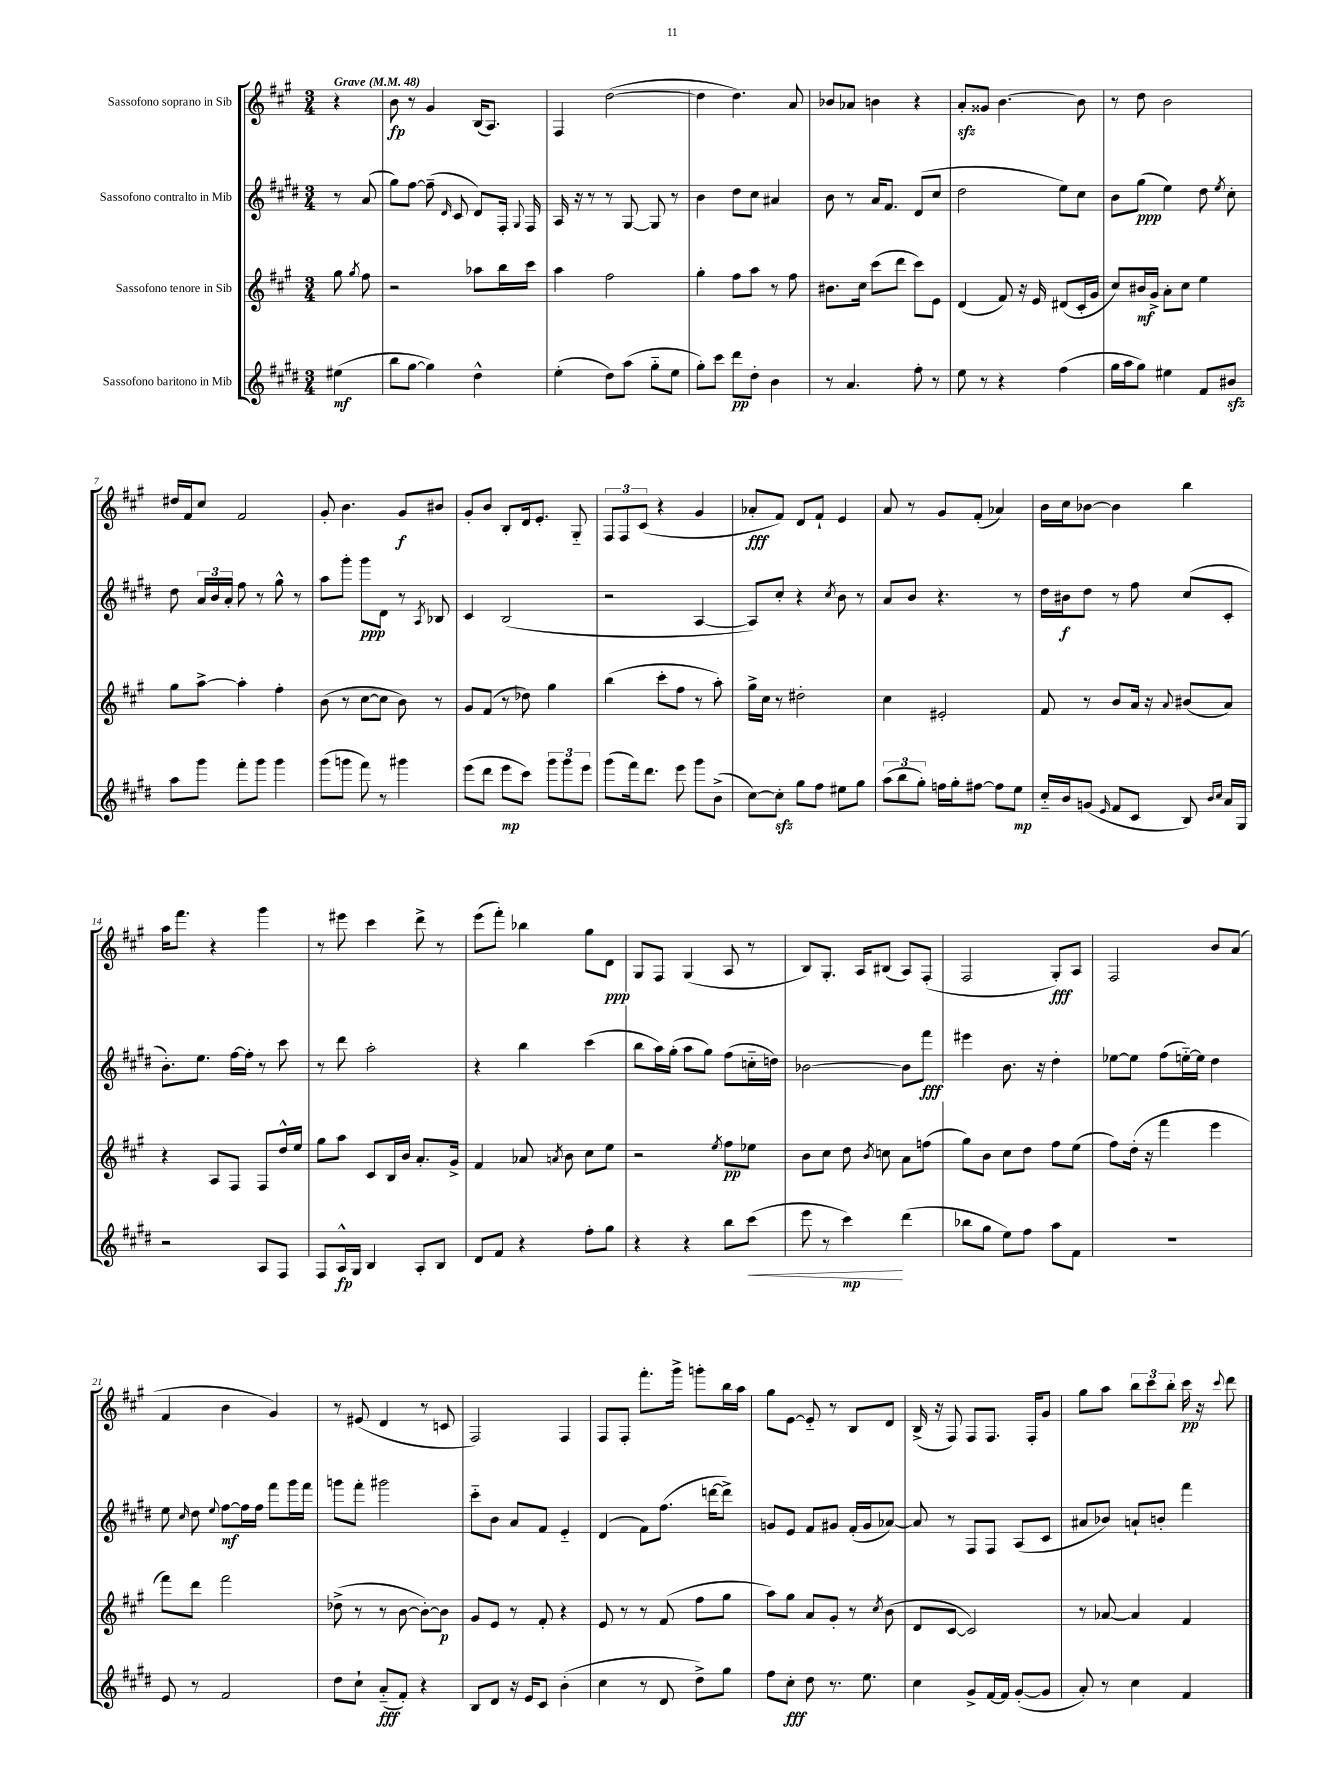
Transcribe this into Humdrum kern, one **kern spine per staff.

**kern	**dynam	**kern	**dynam	**kern	**dynam	**kern	**dynam
*part4	*part4	*part3	*part3	*part2	*part2	*part1	*part1
*staff4	*staff4	*staff3	*staff3	*staff2	*staff2	*staff1	*staff1
*I"Sassofono baritono in Mib	*	*I"Sassofono tenore in Sib	*	*I"Sassofono contralto in Mib	*	*I"Sassofono soprano in Sib	*
*clefG2	*	*clefG2	*	*clefG2	*	*clefG2	*
*k[f#c#g#d#]	*	*k[f#c#g#]	*	*k[f#c#g#d#]	*	*k[f#c#g#]	*
*M3/4	*	*M3/4	*	*M3/4	*	*M3/4	*
*MM48	*	*MM48	*	*MM48	*	*MM48	*
=	=	=	=	=	=	=	=
!	!	!	!	!	!	!LO:TX:a:B:t=Grave	!
(4ee#X\	mf	8gg#\	.	8r	.	4r	.
.	.	8qgg#/	.	.	.	.	.
.	.	8ff#\	.	(8a/	.	.	.
=1	=1	=1	=1	=1	=1	=1	=1
8bb\L	.	2r	.	8gg#\L)	.	8b\	fp
[8gg#\J	.	.	.	[8ff#\J	.	8r	.
4gg#\])	.	.	.	(8ff#~\]	.	4g#/	.
.	.	.	.	16qqd#/	.	.	.
.	.	.	.	8c#/	.	.	.
4dd#^^\	.	8aa-X\L	.	8d#/L)	.	(16B/KL	.
.	.	.	.	.	.	8.A/J)	.
.	.	16bb\L	.	16F#'/Jk	.	.	.
.	.	.	.	8qqG#/	.	.	.
.	.	16ccc#\JJ	.	16F#/	.	.	.
=2	=2	=2	=2	=2	=2	=2	=2
(4ee'\	.	4aa\	.	16A/	.	4F#/	.
.	.	.	.	16r	.	.	.
.	.	.	.	8r	.	.	.
8dd#\L)	.	2ff#\	.	8r	.	([2dd\	.
(8aa\J	.	.	.	[8G#/	.	.	.
8gg#\L	.	.	.	8G#/]	.	.	.
8ee\J	.	.	.	8r	.	.	.
=3	=3	=3	=3	=3	=3	=3	=3
8gg#'\L)	.	4gg#'\	.	4b\	.	4dd\]	.
8ccc#\J	.	.	.	.	.	.	.
8ddd#\L	pp	8ff#\L	.	8dd#\L	.	4.dd\)	.
8dd#'\J	.	8aa\J	.	8cc#\J	.	.	.
4b\	.	8r	.	4a#X/	.	.	.
.	.	8ff#\	.	.	.	8a/	.
=4	=4	=4	=4	=4	=4	=4	=4
8r	.	8.b#X\L	.	8b\	.	8b-X/L	.
4.a/	.	.	.	8r	.	8a-X/J	.
.	.	16cc#\Jk	.	.	.	.	.
.	.	(8ccc#\L	.	16a/KL	.	4bn\	.
.	.	.	.	8.f#/J	.	.	.
.	.	8ddd\J	.	.	.	.	.
8ff#'\	.	8ccc#\L)	.	(8d#/L	.	4r	.
8r	.	8e\J	.	8cc#/J	.	.	.
=5	=5	=5	=5	=5	=5	=5	=5
8ee\	.	(4d/	.	2dd#\	.	8azz'/L	.
8r	.	.	.	.	.	8g##X/J	.
4r	.	8f#/)	.	.	.	[4.b\	.
.	.	16r	.	.	.	.	.
.	.	16e/	.	.	.	.	.
(4ff#\	.	(8d#X/L	.	8ee\L)	.	.	.
.	.	16c#'/L	.	8cc#\J	.	8b\]	.
.	.	16g#/JJ	.	.	.	.	.
=6	=6	=6	=6	=6	=6	=6	=6
16gg#\LL	.	8cc#/L)	.	8b\L	.	8r	.
16aa\J	.	.	.	.	.	.	.
8gg#\J)	.	16b#X/L	mf	(8gg#\J	ppp	8dd\	.
.	.	16g#^/JJ	.	.	.	.	.
4ee#X\	.	8a'\L	.	4ee\)	.	2b\	.
.	.	8cc#\J	.	.	.	.	.
8f#/L	.	4ee\	.	8dd#\	.	.	.
.	.	.	.	8qee/	.	.	.
8b#Xzz/J	.	.	.	8cc#'\	.	.	.
!!LO:LB:g=z
=7	=7	=7	=7	=7	=7	=7	=7
8aa\L	.	8gg#\L	.	8dd#\	.	16dd#X/LL	.
.	.	.	.	.	.	16f#/J	.
8ggg#\J	.	[8aa^\J	.	24a/LL	.	8cc#/J	.
.	.	.	.	24b/	.	.	.
.	.	.	.	24a'/JJ	.	.	.
8fff#'\L	.	4aa'\]	.	8ff#\	.	2f#/	.
8ggg#\J	.	.	.	8r	.	.	.
4ggg#\	.	4ff#'\	.	8gg#^^\	.	.	.
.	.	.	.	8r	.	.	.
=8	=8	=8	=8	=8	=8	=8	=8
(8ggg#\L	.	(8b\	.	8aa\L	.	8g#'/	.
8gggn\J	.	8r	.	8ggg#'\J	.	4.b\	.
8fff#\)	.	[8cc#\L	.	8ggg#\L	ppp	.	.
8r	.	8cc#\J]	.	8d#\J	.	.	.
4ggg#X\	.	8b\)	.	8r	.	8g#/L	f
.	.	.	.	8qA/	.	.	.
.	.	8r	.	8B-X/	.	8b#X/J	.
=9	=9	=9	=9	=9	=9	=9	=9
(8eee\L	.	8g#/L	.	4c#/	.	8g#'/L	.
8ddd#\J	.	(8f#/J	.	.	.	8b/J	.
8eee\L	mp	8r	.	(2B/	.	8B'/L	.
8ccc#\J)	.	8dd-X\)	.	.	.	16d/k	.
.	.	.	.	.	.	8.e'/J	.
12ggg#\L	.	4gg#\	.	.	.	.	.
12ggg#\	.	.	.	.	.	.	.
.	.	.	.	.	.	8G#/	.
12eee\J	.	.	.	.	.	.	.
=10	=10	=10	=10	=10	=10	=10	=10
(8ggg#\L	.	(4bb\	.	2r	.	12F#/L	.
.	.	.	.	.	.	12F#/	.
16fff#\k)	.	.	.	.	.	.	.
.	.	.	.	.	.	(12c#/J	.
8.ddd#\J	.	.	.	.	.	.	.
.	.	8ccc#'\L	.	.	.	4r	.
8eee\	.	8ff#\J	.	.	.	.	.
8ggg#\L	.	8r	.	[4A/	.	4g#/	.
(8b^\J	.	8aa'\)	.	.	.	.	.
=11	=11	=11	=11	=11	=11	=11	=11
[8cc#\L)	.	16gg#^\LL	.	8A/L])	.	8a-X'/L	fff
.	.	16cc#\JJ	.	.	.	.	.
8cc#zz'\J]	.	8r	.	8cc#'/J	.	8f#/J)	.
8gg#\L	.	2dd#X'\	.	4r	.	8d/L	.
8ff#\J	.	.	.	.	.	8f#`/J	.
.	.	.	.	8qcc#/	.	.	.
8ee#X\L	.	.	.	8b\	.	4e/	.
8gg#\J	.	.	.	8r	.	.	.
=12	=12	=12	=12	=12	=12	=12	=12
(12aa\L	.	4cc#\	.	8a/L	.	8a/	.
12bb\	.	.	.	.	.	.	.
.	.	.	.	8b/J	.	8r	.
12gg#'\J)	.	.	.	.	.	.	.
16ffn\LL	.	2e#X'/	.	4.r	.	8g#/L	.
16gg#'\J	.	.	.	.	.	.	.
[8ff#X\J	.	.	.	.	.	(8f#'/J	.
8ff#\L]	.	.	.	.	.	4a-X/)	.
8ee\J	mp	.	.	8r	.	.	.
=13	=13	=13	=13	=13	=13	=13	=13
16cc#/LL	.	8f#/	.	16dd#\LL	.	16b\LL	.
16b/J	.	.	.	16b#X\J	f	16cc#\J	.
(8gn/J	.	8r	.	8dd#\J	.	[8b-X\J	.
16qqe/	.	.	.	.	.	.	.
8f#/L	.	8b/L	.	8r	.	4b-\]	.
8c#/J	.	16a/Jk	.	8ff#\	.	.	.
.	.	16r	.	.	.	.	.
.	.	8qqa/	.	.	.	.	.
8B/)	.	(8b#X/L	.	(8cc#/L	.	4bb\	.
16qqb/LL	.	.	.	.	.	.	.
16qqcc#/JJ	.	.	.	.	.	.	.
16a/LL	.	8a/J)	.	8c#'/J	.	.	.
16G#/JJ	.	.	.	.	.	.	.
!!LO:LB:g=z
=14	=14	=14	=14	=14	=14	=14	=14
2r	.	4r	.	8.b'\L)	.	16aa\KL	.
.	.	.	.	.	.	8.fff#\J	.
.	.	.	.	8.ee\J	.	.	.
.	.	8A/L	.	.	.	4r	.
.	.	8F#/J	.	[16ff#\LL	.	.	.
.	.	.	.	16ff#'\JJ]	.	.	.
8A/L	.	8F#/L	.	8r	.	4ggg#\	.
8F#/J	.	16dd^^/L	.	8ccc#\	.	.	.
.	.	16ee/JJ	.	.	.	.	.
=15	=15	=15	=15	=15	=15	=15	=15
8F#/L	.	8gg#\L	.	8r	.	8r	.
16A^^/L	fp	8aa\J	.	8ddd#\	.	8eee#X\	.
16G#/JJ	.	.	.	.	.	.	.
4B/	.	8c#/L	.	2aa'\	.	4ccc#\	.
.	.	16B/L	.	.	.	.	.
.	.	16b/JJ	.	.	.	.	.
8A'/L	.	8.a'/L	.	.	.	8ddd^\	.
8B/J	.	.	.	.	.	8r	.
.	.	16g#^/Jk	.	.	.	.	.
=16	=16	=16	=16	=16	=16	=16	=16
8d#/L	.	4f#/	.	4r	.	(8eee\L	.
8f#/J	.	.	.	.	.	8fff#'\J)	.
4r	.	8a-X/	.	4bb\	.	4bb-X\	.
.	.	8qan/	.	.	.	.	.
.	.	8b\	.	.	.	.	.
8ff#'\L	.	8cc#\L	.	(4ccc#\	.	8gg#\L	.
8gg#\J	.	8ee\J	.	.	.	8d\J	ppp
=17	=17	=17	=17	=17	=17	=17	=17
4r	.	2r	.	8bb\L	.	8G#/L	.
.	.	.	.	16aa\L)	.	8F#/J	.
.	.	.	.	(16gg#'\JJ	.	.	.
4r	.	.	.	8aa\L	.	(4G#/	.
.	.	.	.	8gg#\J)	.	.	.
.	.	8qee/	.	.	.	.	.
8bb\L	.	8ff#\L	pp	(8ff#\L	.	8A/	.
!	!LO:HP:b	!	!	!	!	!	!
(8ccc#\J	<	8ee-X\J	.	16ccn\L	.	8r	.
.	.	.	.	16ddn\JJ)	.	.	.
=18	=18	=18	=18	=18	=18	=18	=18
8eee\	.	8b\L	.	[2b-X\	.	8B/L)	.
8r	.	8cc#\J	.	.	.	8.G#'/J	.
4ccc#\)	mp	8dd\	.	.	.	.	.
.	.	.	.	.	.	16A/KL	.
.	.	8qb/	.	.	.	.	.
.	.	8ccn\	.	.	.	(8B#X/J	.
(4ddd#\	[	8a\L	.	8b-\L]	.	8A/L)	.
.	.	(8ffn\J	.	8fff#\J	fff	(8F#'/J	.
=19	=19	=19	=19	=19	=19	=19	=19
8bb-X\L	.	8gg#\L)	.	4eee#X\	.	2F#/	.
8gg#\J	.	8b\J	.	.	.	.	.
8ee\L)	.	8cc#\L	.	8.b\	.	.	.
8ff#\J	.	8dd\J	.	.	.	.	.
.	.	.	.	16r	.	.	.
8aa\L	.	8ff#\L	.	4dd#'\	.	8G#'/L)	fff
8f#\J	.	(8ee\J	.	.	.	8A/J	.
=20	=20	=20	=20	=20	=20	=20	=20
2.r	.	8ff#\L)	.	[8ee-X\L	.	2F#/	.
.	.	(16dd'\Jk	.	8ee-\J]	.	.	.
.	.	16r	.	.	.	.	.
.	.	4fff#\	.	(8ff#\L	.	.	.
.	.	.	.	[16een\L)	.	.	.
.	.	.	.	16ee\JJ]	.	.	.
.	.	4eee\	.	4dd#\	.	8b/L	.
.	.	.	.	.	.	(8a/J	.
!!LO:LB:g=z
=21	=21	=21	=21	=21	=21	=21	=21
8e/	.	8fff#\L)	.	8ee\	.	4f#/	.
.	.	.	.	16qqcc#/	.	.	.
8r	.	8ddd\J	.	8dd#\	.	.	.
.	.	.	.	8qqee/	.	.	.
2f#/	.	2fff#\	.	[8ff#\L	mf	4b\	.
.	.	.	.	16ff#\L]	.	.	.
.	.	.	.	16ff#\JJ	.	.	.
.	.	.	.	8fff#\L	.	4g#/)	.
.	.	.	.	16ggg#\L	.	.	.
.	.	.	.	16fff#\JJ	.	.	.
=22	=22	=22	=22	=22	=22	=22	=22
8dd#\L	.	(8dd-X^\	.	8gggn\L	.	8r	.
8cc#`\J	.	8r	.	8fff#'\J	.	(8e#X/	.
(8a/L	fff	8r	.	2ggg#X\	.	4d/	.
8f#'/J)	.	[8b\	.	.	.	.	.
4r	.	8b'\L_)	.	.	.	8r	.
.	.	8b\J]	p	.	.	8cn/	.
=23	=23	=23	=23	=23	=23	=23	=23
8B/L	.	8g#/L	.	8ccc#\L	.	2F#/)	.
8d#/J	.	8e/J	.	8b\J	.	.	.
16r	.	8r	.	8a/L	.	.	.
16e/KL	.	.	.	.	.	.	.
8c#/J	.	8f#'/	.	8f#/J	.	.	.
(4b'\	.	4r	.	4e/	.	4F#/	.
=24	=24	=24	=24	=24	=24	=24	=24
4cc#\	.	8e/	.	(4d#/	.	8F#/L	.
.	.	8r	.	.	.	8F#'/J	.
8r	.	8r	.	8f#\L)	.	8.fff#'\L	.
8d#/	.	(8f#/	.	(8.ff#\J	.	.	.
.	.	.	.	.	.	16ggg#^\Jk	.
8dd#^\L)	.	8ff#\L	.	.	.	8gggn'\L	.
.	.	.	.	[16dddn\KL	.	.	.
8gg#\J	.	8gg#\J	.	8ddd^\J])	.	16bb\L	.
.	.	.	.	.	.	16aa\JJ	.
=25	=25	=25	=25	=25	=25	=25	=25
8ff#\L	.	8aa\L)	.	8gn/L	.	8gg#\L	.
8cc#'\J	fff	8gg#\J	.	8e/J	.	[8e\J	.
8dd#\	.	8a/L	.	8f#/L	.	8e/]	.
8.r	.	8g#'/J	.	8g#X/J	.	8r	.
.	.	8r	.	(16f#'/LL	.	8B/L	.
8.ee\	.	.	.	16g#/J	.	.	.
.	.	8qcc#/	.	.	.	.	.
.	.	(8b\	.	[8a-X/J)	.	8d/J	.
=26	=26	=26	=26	=26	=26	=26	=26
4cc#\	.	8d/L	.	8a-/]	.	(16B^/	.
.	.	.	.	.	.	16r	.
.	.	[8c#/J	.	8r	.	8F#/)	.
8g#^/L	.	2c#/])	.	8F#/L	.	8F#/L	.
[16f#/L	.	.	.	8F#/J	.	8.F#/J	.
16f#/JJ]	.	.	.	.	.	.	.
([8g#'/L	.	.	.	(8A/L	.	.	.
.	.	.	.	.	.	16F#'/KL	.
8g#/J]	.	.	.	8c#/J	.	8g#/J	.
=27	=27	=27	=27	=27	=27	=27	=27
8a'/)	.	8r	.	8a#X/L	.	8gg#\L	.
8r	.	[8a-X/	.	8b-X/J)	.	8aa\J	.
4cc#\	.	4a-/]	.	8an`/L	.	12bb\L	.
.	.	.	.	.	.	12ccc#\	.
.	.	.	.	8bn'/J	.	.	.
.	.	.	.	.	.	12bb'\J	.
4f#/	.	4f#/	.	4fff#\	.	16ccc#\	pp
.	.	.	.	.	.	16r	.
.	.	.	.	.	.	8qqccc#/	.
.	.	.	.	.	.	8ddd\	.
==	==	==	==	==	==	==	==
*-	*-	*-	*-	*-	*-	*-	*-
